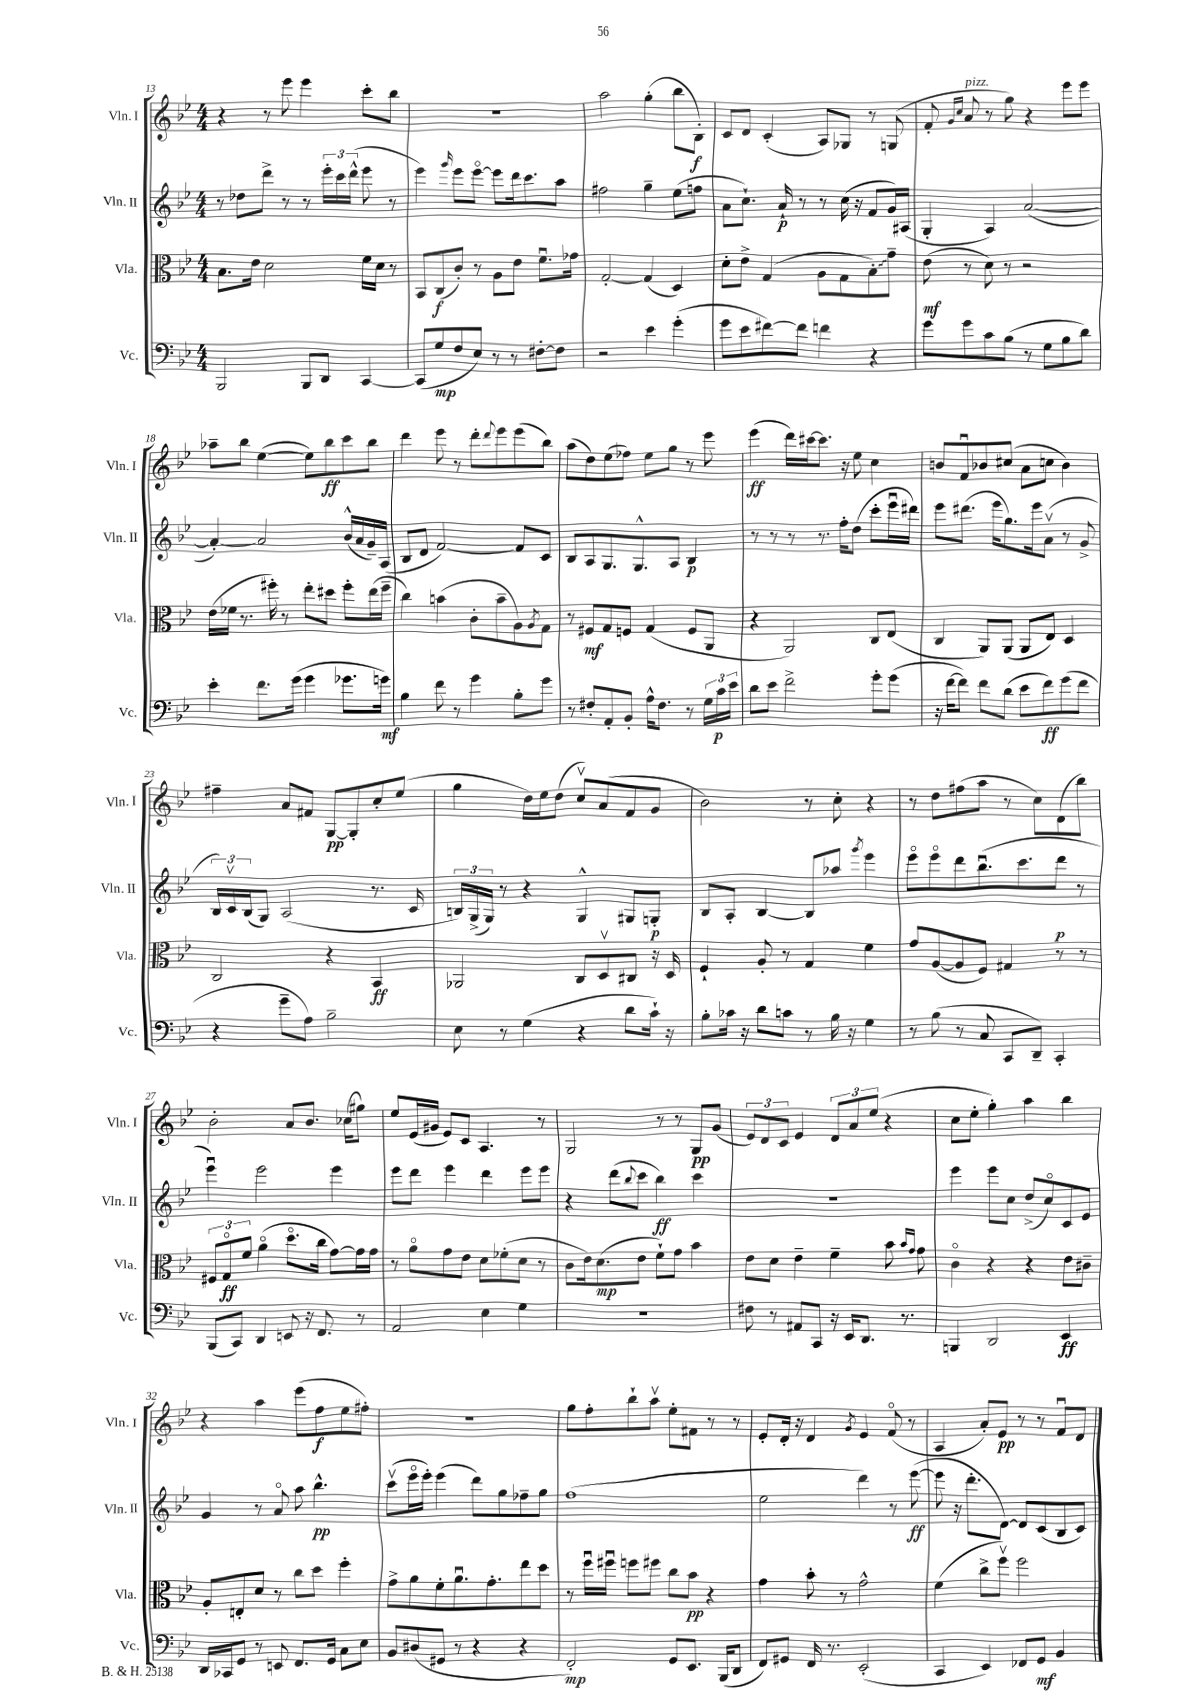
<<
\new StaffGroup <<
\new Staff = "s0" \with { instrumentName = "Vln. I" shortInstrumentName = "Vln. I" } {
    \clef treble \key bes \major \numericTimeSignature \time 4/4
    r4 r8 ees'''8 ees'''4 c'''8-. bes''8 |
    R1 |
    a''2 g''4-.( bes''8 bes8-.\f) |
    c'8 d'8 c'4-.( a8) ges8 r8 g8( |
    f'8-. \grace { g'16 c''16 } a'8^\markup { \italic "pizz." } r8 g''8) r4 ees'''8 ees'''8 |
    aes''8-- bes''8 ees''4~( ees''8) bes''8\ff c'''8 bes''8 |
    d'''4 ees'''8 r8 d'''8-. \appoggiatura { d'''8 } ees'''8 ees'''8( bes''8) |
    a''8( d''8) ees''8( fes''8) ees''8 g''8 r8 ees'''8 |
    ees'''4\ff( d'''16) cis'''16~ cis'''8. r16 ees''8 c''4 |
    b'8 f'8\downbow bes'8 cis''8( a'8 c''8 bes'4) |
    fis''4-- a'8 fis'8 g8~\pp g8-. c''8-. ees''8( |
    g''4 d''16) ees''16 d''8( c''8\upbow) a'8( f'8 g'8 |
    bes'2) r8 c''8-. r4 |
    r8 d''8 fis''8( a''8 r8 c''8) d'8( bes''8) |
    bes'2-. a'8 bes'8. ces''16( gis''8) |
    ees''8 ees'16( gis'16 ees'8) c'8 a4. r8 |
    g2 r8 r8 g8\pp g'8( |
    \tuplet 3/2 { ees'8) d'8 c'8 } ees'4 \tuplet 3/2 { d'8 a'8 ees''8( } r4 |
    c''8 ees''8-. g''4-.) a''4 bes''4 |
    r4 a''4 ees'''8( f''8\f ees''8 fis''8-.) |
    r1 |
    g''8 f''8-. bes''8-! a''8\upbow ees''8-. fis'8 r8 r8 |
    ees'8-. d'16-. r16 d'4 \acciaccatura { g'8 } ees'4 f'8\flageolet( r8 |
    a4 a'8-.) ees'8\pp r8 r8 f'8\downbow d'8 \bar "|." |
}
\new Staff = "s1" \with { instrumentName = "Vln. II" shortInstrumentName = "Vln. II" } {
    \clef treble \key bes \major \numericTimeSignature \time 4/4
    r8 des''8 d'''8-> r8 r8 \tuplet 3/2 { ees'''16-. c'''16 d'''16-^( } ees'''8 r8 |
    ees'''4) \grace { g'''16 } ees'''8 ees'''8~\flageolet ees'''8 d'''16 c'''8. a''8 |
    fis''2 g''4-- ees''8( f''8 |
    a'8 c''8.-!) a'16-!\p r8 r8 c''16( r16 f'8 g'16) ais16( |
    g4-. a4) a'2~( |
    a'4~-.) a'2 bes'16-^( a'16 g'16--) a16( |
    bes8 d'8 f'2~) f'8 c'8 |
    bes8 a8 g8. g8.-^ a8 bes4\p |
    r8 r8 r8 r8. f''16-. d''8( c'''8-. ees'''16\downbow dis'''16) |
    ees'''8 dis'''8.( ees'''16 g''8.) ees'''16 a'8\upbow( r8 g'8-> |
    \tuplet 3/2 { bes16) c'16\upbow bes16( } g8) a2( r8. c'16 |
    \tuplet 3/2 { b16) g16->( g16) } r8 r4 g4-^ gis8 g8-.\p |
    bes8 a8-. bes4~ bes8 aes''8 \acciaccatura { g'''8 } ees'''4 |
    ees'''8\flageolet ees'''8\flageolet d'''8 bes''8.\downbow( c'''8. d'''8\p r8 |
    ees'''4\downbow) ees'''2 ees'''4 |
    ees'''8 d'''8 ees'''4 d'''4 ees'''8 ees'''8 |
    r4 d'''8( \appoggiatura { bes''8 } c'''8 bes''4\ff) c'''4 |
    R1 |
    ees'''4 ees'''8 c''8 d''8->( c''8\flageolet) c'8 ees'8 |
    g'4 r8 a'8\flageolet a''8 bes''4.-^\pp |
    c'''8\upbow( ees'''16\flageolet ees'''16-.) ees'''4( d'''8) g''8 fes''8-- g''8 |
    f''1( |
    ees''2 d'''4) r8 ees'''8~\ff( |
    ees'''8 r16 d'''8.-. d'8~) d'8 c'8( bes8 c'8) \bar "|." |
}
\new Staff = "s2" \with { instrumentName = "Vla." shortInstrumentName = "Vla." } {
    \clef alto \key bes \major \numericTimeSignature \time 4/4
    bes8. ees'16 d'2 f'16 d'16 r8 |
    bes,8 c8\f( c'8-.) r8 a8 ees'8 f'8.\downbow ges'16 |
    g2~-. g4( d4) |
    d'8-. ees'8-> g4( a8 g8 \once \override Glissando.style = #'zigzag bes8-.\glissando) g'8-- |
    ees'8\mf( r8 d'8) r8 r2 |
    ees'16( fes'16 r8. fis''16-.) r8 ees''8-. dis''8 fis''8-. ees''16( fis''16-- |
    c''4) b'4( c'8-. b'8-- a8) \acciaccatura { a8 } g8 |
    r8 fis8\mf g8 f8 g4( f8 a,8 |
    r4 a,2) c8 ees8( |
    c4 a,8) a,8( a,8 ees8) d4 |
    c2 r4 bes,4\ff |
    aes,2 c8 d8\upbow cis8 r16 d16 |
    f4-! a8-. r8 g4 f'4 |
    g'8 a8~( a8 f8) gis4 r8 r8 |
    \tuplet 3/2 { fis8 g8\flageolet\ff f'8 } a'4\flageolet( d''8.\flageolet c''16 g'8~) g'16 g'16 |
    r8 a'8\flageolet g'8 ees'8 d'8 fes'8-.( d'8 r8 |
    c'8 ees'16) d'8.\mp( ees'8 f'8-!) g'8 bes'4 |
    ees'8 d'8 ees'4-- f'4-- bes'8 \grace { bes'16 g'16 } g'8 |
    c'4\flageolet r4 r4 ees'8 cis'8-- |
    a8-. e8-. d'8 r8 c''8 d''8 f''4-. |
    g'8-> a'8 f'8-. a'8.\downbow g'8.-. ees''8 d''8 |
    r8 f''16\downbow fis''16\downbow f''8 fis''8 c''8 bes'8\pp r4 |
    g'4 bes'8-. r8 g'2-^ |
    f'4( c''8-> f''8\upbow) f''2 \bar "|." |
}
\new Staff = "s3" \with { instrumentName = "Vc." shortInstrumentName = "Vc." } {
    \clef bass \key bes \major \numericTimeSignature \time 4/4
    bes,,2 bes,,8 d,8 c,4~ |
    c,8( g8\mp f8 ees8) r8 r8 fis8~-. fis8 |
    r2 ees'4 g'4-.( |
    g'8 ees'8 fis'8~) fis'8 f'4 r4 |
    g'8 g'8 c'8 bes8( r8 g8 bes8 d'8) |
    ees'4-. f'8. g'16( g'4 ges'8. g'16\mf) |
    bes4 f'8 r8 g'4 bes8-. g'8 |
    r8 fis8-. a,8-. bes,8-. a16-^ fis8. r8 \tuplet 3/2 { g16 c'16\p ees'16 } |
    d'8 ees'8 f'2-> g'8-. g'8( |
    r16 f'16~ f'8) f'8 d'8( ees'8 f'8\ff) g'8( f'8 |
    r4 g'8-- a8) bes2-- |
    ees8 r8 g4( r4 d'8 c'16-!) r16 |
    bes8-. ces'16 r16 d'8 c'8 r8 bes16 r16 g4 |
    r8 bes8( r8 c8 c,8 d,8--) c,4-. |
    bes,,8( c,8) d,4 e,8 r16 f,8. r8 |
    a,2 ees4 g4 |
    R1 |
    fis8 r8 ais,8 c,8 r16 ees,16 d,8. r8. |
    b,,4 d,2 ees,4\ff |
    d,16 ces,16 g,8 r8 e,8 f,8. g,16 c8 ees8 |
    bes,8 dis8( gis,8 r8 r4 r4 |
    f,2-.\mp) g,8 ees,8. bes,,16( d,8 |
    f,8) gis,8 f,16 r8. ees,2-.( |
    c,4 ees,4) fes,8 g,8\mf bes,4 \bar "|." |
}
>>
>>
\layout { \context { \Score currentBarNumber = #13 } }
